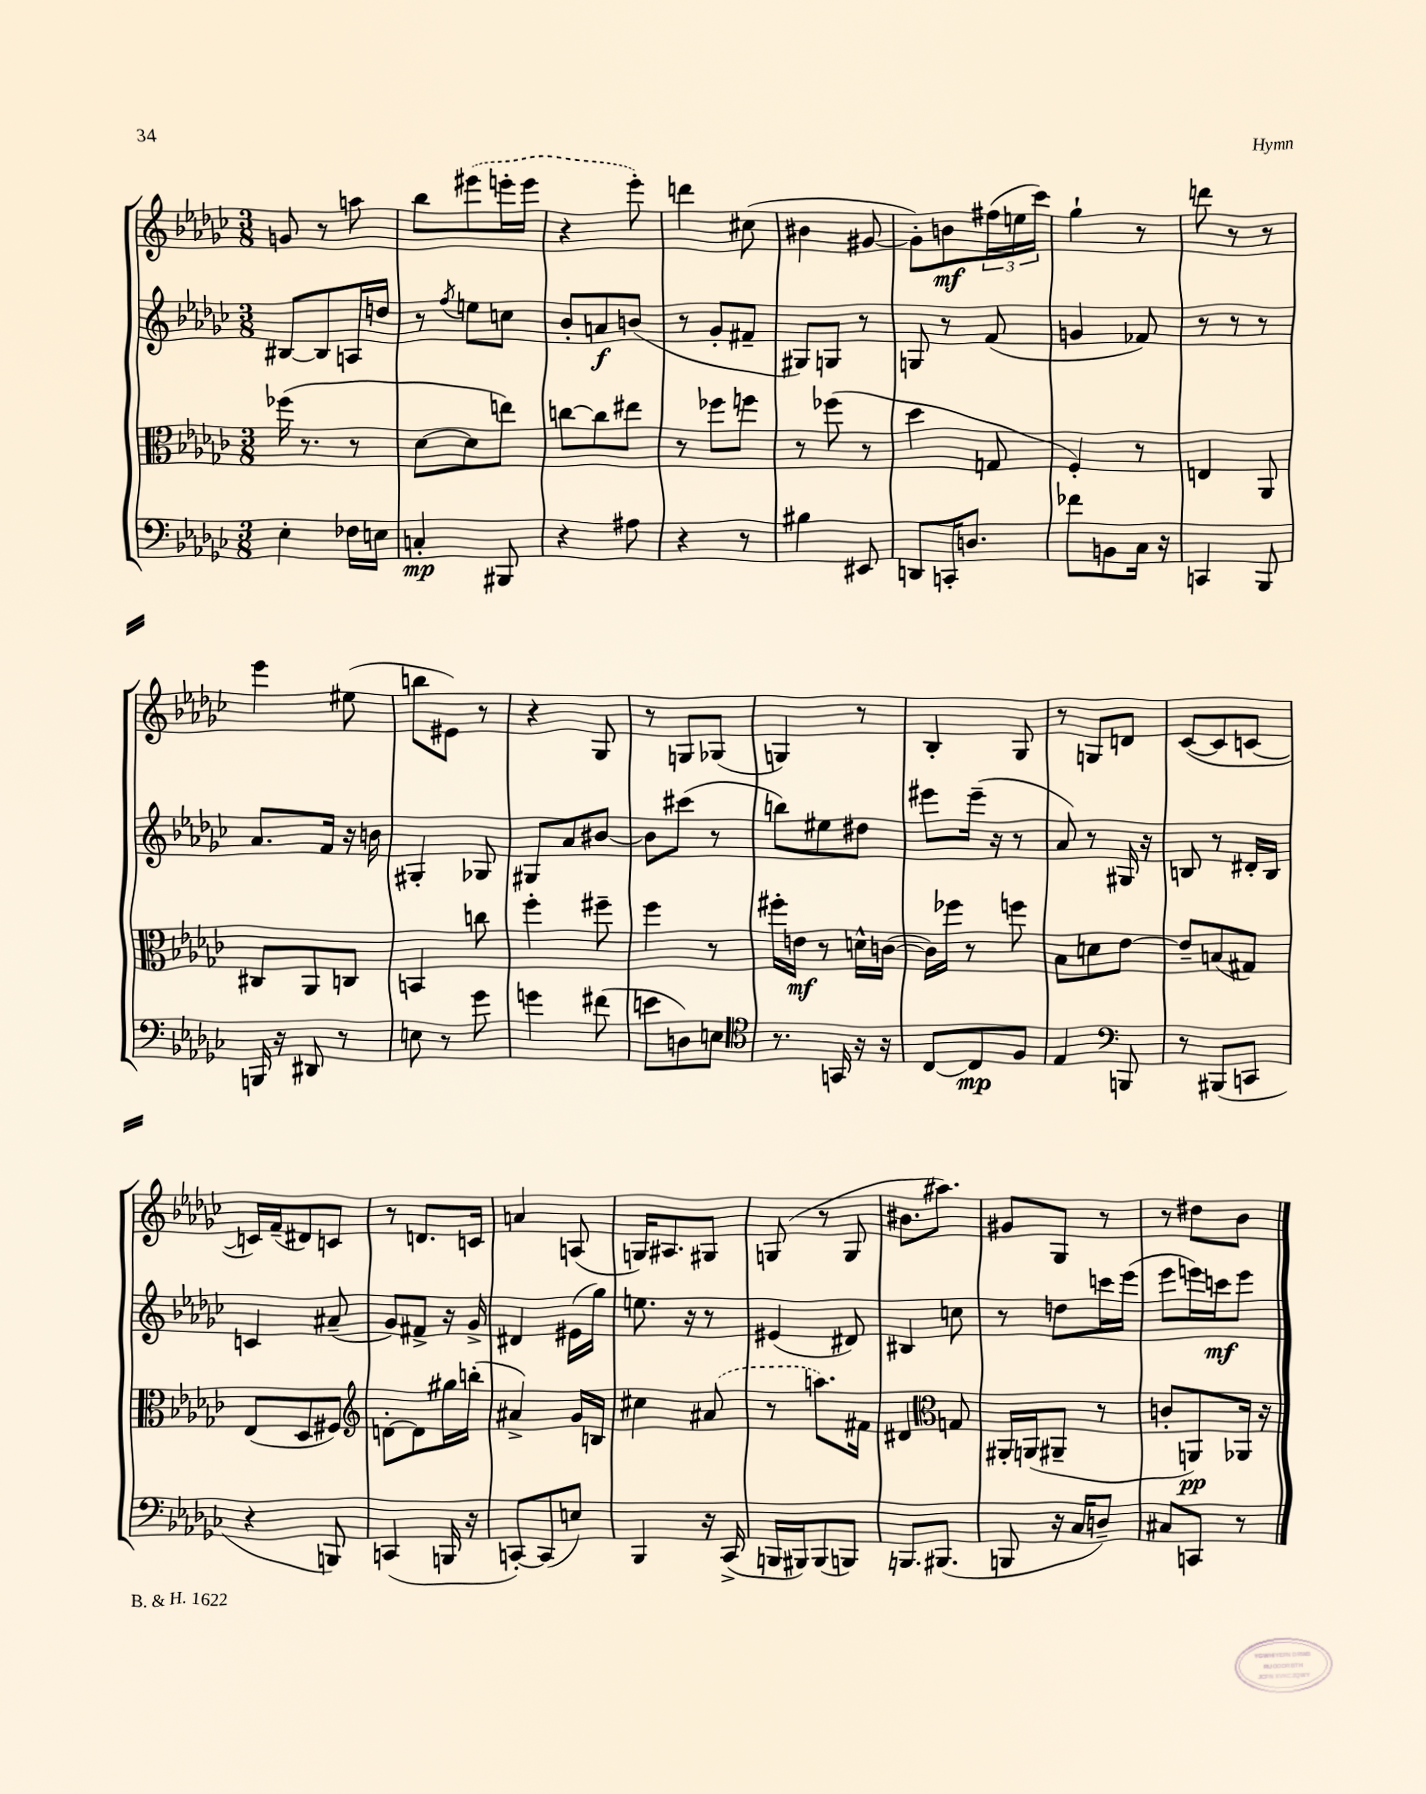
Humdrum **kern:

**kern	**kern	**kern	**kern
*staff4	*staff3	*staff2	*staff1
*clefF4	*clefC3	*clefG2	*clefG2
*k[b-e-a-d-g-c-]	*k[b-e-a-d-g-c-]	*k[b-e-a-d-g-c-]	*k[b-e-a-d-g-c-]
*M3/8	*M3/8	*M3/8	*M3/8
4E-'	(16ff-	[8B#	8g
.	8.r	.	.
.	.	8B#]	8r
16F-	8r	16A	8aa
16E	.	16dd	.
=	=	=	=
4C'	[8d-	8r	8bb-
.	.	8qff	.
.	8d-]	8ee	(8eee#
8BBB#	8ee)	8cc	16eee'
.	.	.	16eee
=	=	=	=
4r	[8cc	8b-'	4r
.	8cc]	8a	.
8A#	8ee#	(8b	8eee-')
=	=	=	=
4r	8r	8r	4ddd
.	8ff-	8g-'	.
8r	8ff	8f#~	(8cc#
=	=	=	=
4B#	8r	8G#)	4b#
.	(8ff-	8G	.
8EE#	8r	8r	[8g#
=	=	=	=
8DD	4dd-	8G	8g#'])
16CC'	.	8r	8b
8.D	.	.	.
.	8G	(8f	(24ff#
.	.	.	24ee
.	.	.	24ccc-)
=	=	=	=
8f-	4F')	4g	4gg-`
8BB	.	.	.
16C-	8r	8f-)	8r
16r	.	.	.
=	=	=	=
4CC	4E	8r	8ddd
.	.	8r	8r
8BBB-	8AA-	8r	8r
=	=	=	=
16BBB	8C#	8.a-	4eee-
16r	.	.	.
8DD#	8AA-	.	.
.	.	16f	.
8r	8C	16r	(8ee#
.	.	16b	.
=	=	=	=
8E	4BB	4G#'	8bb
8r	.	.	8e#)
8g-	8cc	8G-	8r
=	=	=	=
4g	4ff'	8G#	4r
.	.	8a-	.
(8f#	8ff#~	[8b#	8G-
=	=	=	=
8e	4ff	8b#]	8r
8D)	.	(8ccc#	8G
8E	8r	8r	(8G-
=	=	=	=
*clefC4	*	*	*
8.r	16ff#'	8bb)	4G)
.	16e	.	.
.	8r	8ee#	.
16GG	.	.	.
16r	16d^^	8dd#	8r
16r	([16c	.	.
=	=	=	=
[8C-	16c])	8eee#	4B-'
.	16ff-	.	.
8C-]	8r	(16eee#~	.
.	.	16r	.
8F	8ff	8r	8G-
=	=	=	=
4E-	8B-	8a-)	8r
.	8d	8r	8G
*clefF4	*	*	*
8BBB	[8e-	16G#	8d
.	.	16r	.
=	=	=	=
8r	8e-~]	8B	([8c-
(8BBB#	(8B	8r	8c-]
8CC	8G#)	16d#'	[8c
.	.	16B	.
=	=	=	=
4r	(8E-	4c	16c])
.	.	.	(16f~
.	8D-	.	8d#)
8BBB)	8F#)	(8a#~	8c
=	=	=	=
*	*clefG2	*	*
(4CC	[8d'	8g-)	8r
.	8d]	8f#^	8.d
16BBB	16gg#	16r	.
16r	(16bb'	16g-^	16c
=	=	=	=
[8CC')	4a#^)	4d#	4a
(8CC]	.	.	.
8E)	16g-	(16e#	(8A
.	16B	16gg-)	.
=	=	=	=
4BBB-	4cc#	8.ee	16G)
.	.	.	8.A#
.	.	16r	.
16r	(8a#	8r	8G#
(16CC-^	.	.	.
=	=	=	=
16BBB	8r	(4e#	(8G
16BBB#)	.	.	.
(8BBB#	8.aa)	.	8r
8BBB)	.	8d#)	8G
.	16f#	.	.
=	=	=	=
8.BBB	4d#	4B#	8.b#
(8.BBB#	.	.	8.aa#)
*	*clefC3	*	*
.	8G	8cc	.
=	=	=	=
8BBB	16AA#'	8r	8g#
.	(16AA	.	.
16r	8AA#~	8dd	8G-
16C-	.	.	.
8D~)	8r	16ccc	8r
.	.	(16eee-	.
=	=	=	=
8C#	8c'	8eee-	8r
8CC	8AA)	16eee)	8dd#
.	.	16ccc	.
8r	16AA-	8eee	8b-
.	16r	.	.
==	==	==	==
*-	*-	*-	*-
